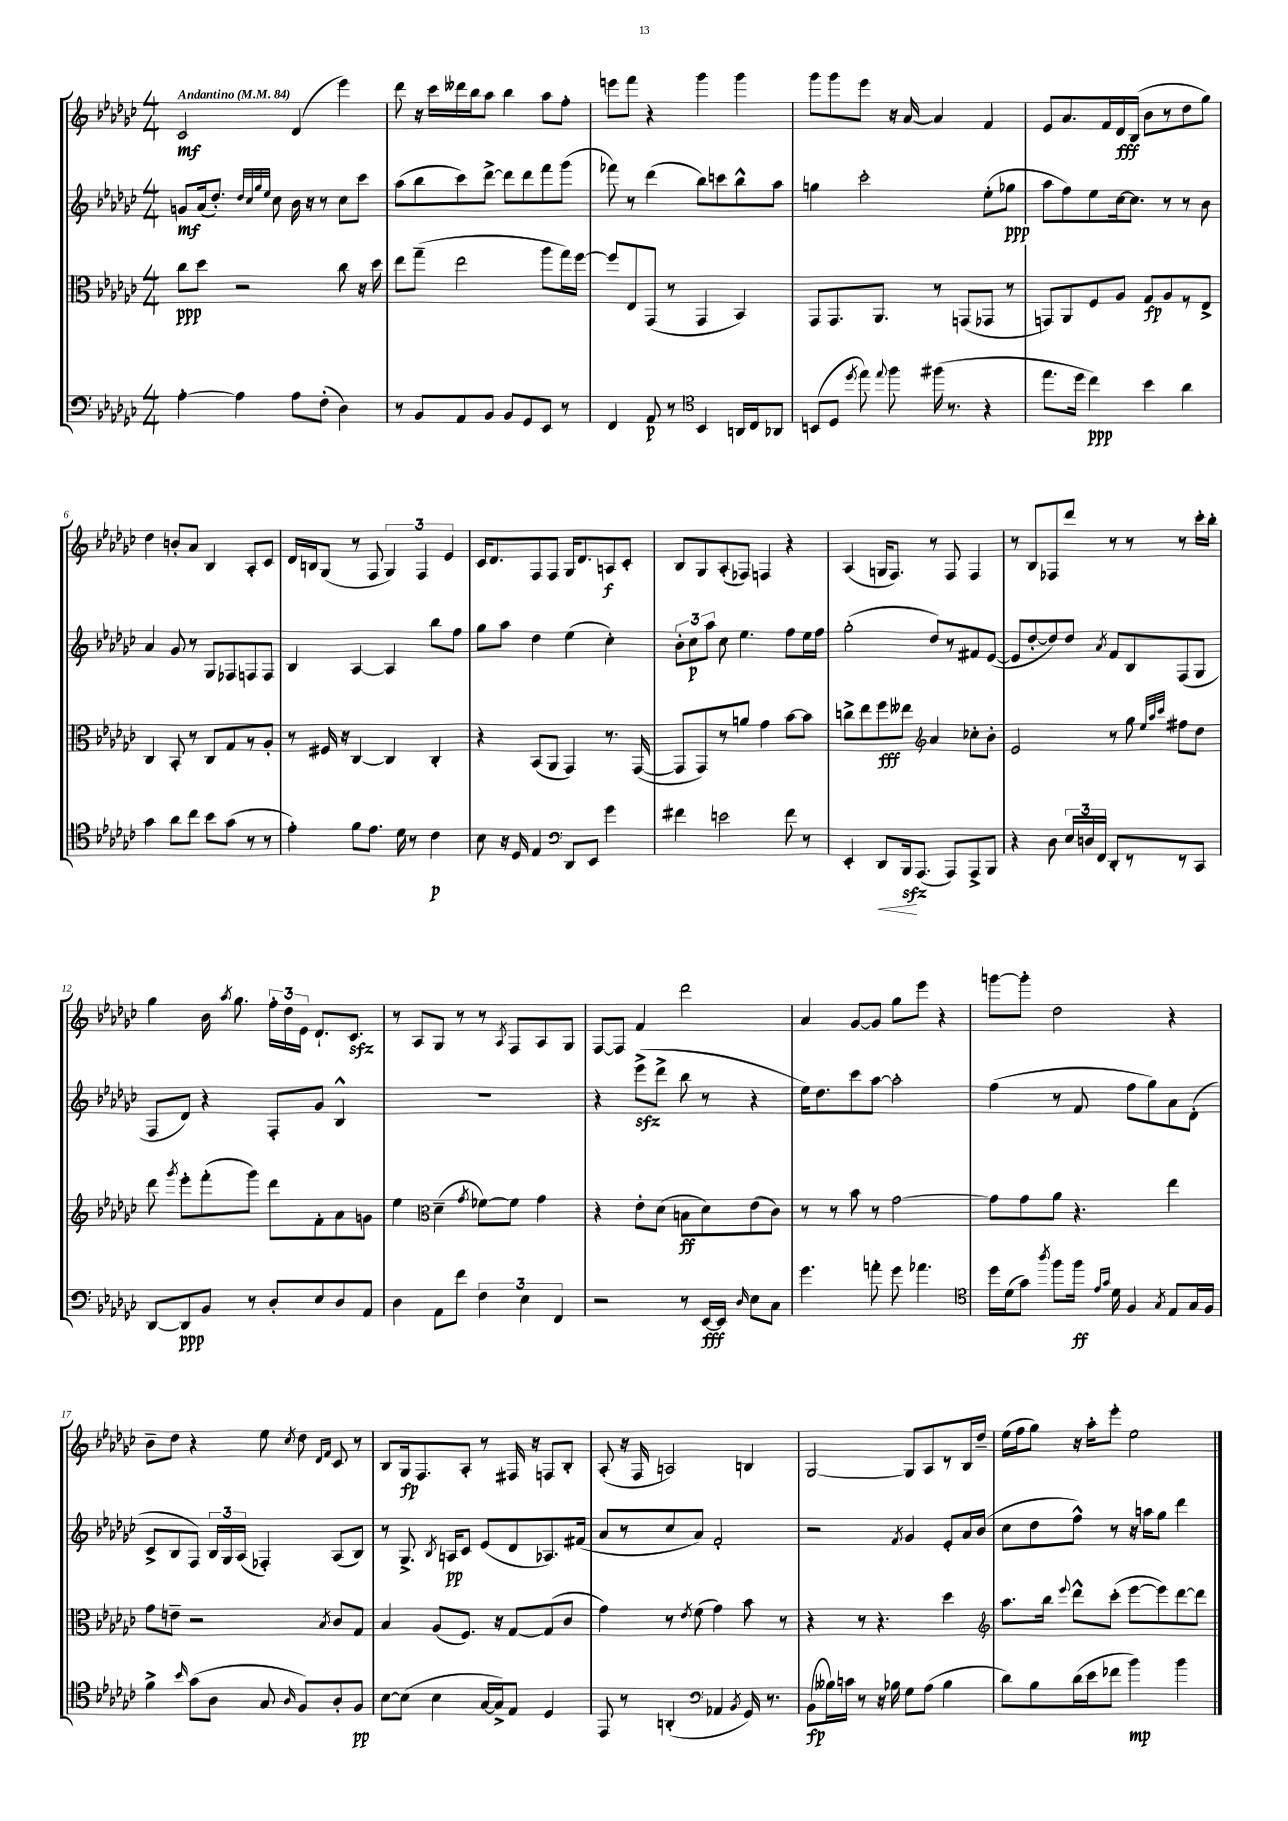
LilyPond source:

<<
\new StaffGroup <<
\new Staff = "s0" {
    \clef treble \key ges \major \numericTimeSignature \time 4/4 \tempo "Andantino" 4 = 84
    \autoBeamOff ces'2\mf des'4( ees'''4) |
    des'''8 r16 ces'''16[ deses'''16 bes''16 aes''8] bes''4 aes''8[ f''8]-. |
    e'''8[ f'''8] r4 ges'''4 ges'''4 |
    ges'''8[ ges'''8 ees'''8] r16 aes'16~ aes'4 f'4 |
    ees'8[ aes'8. f'16 des'16\fff bes16]( bes'8[ r8 des''8 ges''8]) |
    des''4 b'8[-. aes'8] bes4 aes8[-. ces'8] |
    des'16[ b16 ges8]( r8 f8 \tuplet 3/2 { ges4) f4 ees'4 } |
    ces'16[ des'8. f8 f8] ges16[ des'8. a8\f ces'8]-. |
    bes8[ ges8 aes8-.( fes8]) f4 r4 |
    aes4( g16[ f8.]) r8 f8 f4 |
    r8 bes8[ fes8 des'''8] r8 r8 r8 ces'''16[-. bes''16]-. |
    ges''4 bes'16 \acciaccatura { aes''8 } ges''8. \tuplet 3/2 { f''16[-. des''16 ees'16] } des'8.[-! ces'8.]\sfz |
    r8 aes8[ ges8] r8 r8 \acciaccatura { aes8 } f8[ aes8 ges8] |
    f8[~ f8] f'4 des'''2 |
    aes'4 ges'8[~ ges'8] ges''8[ ees'''8] r4 |
    g'''8[~ g'''8]-. des''2 r4 |
    bes'8[-- des''8] r4 ees''8 \acciaccatura { ces''8 } des''8 \grace { des'16[ f'16] } ces'8 r8 |
    bes8[ ges16\fp f8. aes8]-. r8 fis16 r16 f8[ bes8]-. |
    aes8-.( r16 f16 a2) b4 |
    ges2~ ges8[ aes8 r8 bes16 des''16]-- |
    ees''16[( f''16 ges''8]) r16 aes''16[-. ees'''8]-. ees''2 \bar "|." |
}
\new Staff = "s1" {
    \clef treble \key ges \major \numericTimeSignature \time 4/4
    \autoBeamOff g'8[\mf aes'16( des''8.]-.) \grace { des''32[ ces''32 ges''32 ees''32] } ces''8 bes'16 r16 r8 ces''8[ ces'''8] |
    aes''8[( bes''8 ces'''8) des'''8]~-> des'''8[ des'''8 f'''8 ges'''8]( |
    fes'''8) r8 des'''4( bes''8[) c'''8 bes''8-^ aes''8] |
    g''4 ces'''2-. ees''8[-.( ges''8]\ppp |
    aes''8[ f''8) ees''8 ces''16~ ces''8.] r8 r8 bes'8 |
    aes'4 ges'8 r8 ges8[ fes8 f8 f8] |
    bes4 aes4~ aes4 bes''8[ f''8] |
    ges''8[ aes''8] des''4 ees''4( ces''4-.) |
    \tuplet 3/2 { bes'8[-. ces''8\p aes''8] } ces''8 ees''4. f''8[ ees''16 f''16] |
    ges''2-.( des''8[) r8 fis'8 ees'8]~( |
    ees'8[ des''8~-. des''8) des''8] \acciaccatura { aes'8 } f'8[ bes8 f8( ges8] |
    f8[ des'8]) r4 f8[-. ges'8] bes4-^ |
    R1 |
    r4 ees'''8[->\sfz( des'''8]-> bes''8 r8 r4 |
    ees''16[) des''8. ces'''8 aes''8]~ aes''2-. |
    f''4( r8 f'8 f''8[ ges''8) aes'8 des'8]-.( |
    ces'8[-> bes8 f8]) \tuplet 3/2 { bes16[ ges16 aes16]( } fes4-.) aes8[( bes8]) |
    r8 ges8.-> \acciaccatura { bes8 } a16[\pp ces'8] ees'8[( des'8 aes8.) fis'16]( |
    aes'8[ r8 ces''8 aes'8]) f'2-. |
    r2 \acciaccatura { f'8 } ges'4 ees'8[-. aes'16 bes'16]( |
    ces''8[ des''8 f''8]-^) r8 r16 a''16[ ges''8] des'''4 \bar "|." |
}
\new Staff = "s2" {
    \clef alto \key ges \major \numericTimeSignature \time 4/4
    \autoBeamOff ces''8[\ppp des''8] r2 ces''8 r16 des''16 |
    ees''8[ ges''8]--( ees''2 aes''8[ ges''16) f''16]~ |
    f''8[ ees8 ges,8]( r8 ges,4 bes,4) |
    ges,8[ ges,8. aes,8.] r8 g,8[( ges,8] r8 |
    g,8[) aes,8 f8 aes8] ges8[\fp aes8 r8 ees8]-> |
    ces4 bes,8-. r8 ces8[ ges8 r8 aes8]-. |
    r8 fis16 r16 ces4~ ces4 ces4-. |
    r4 bes,8[( aes,8] ges,4) r8. ges,16~( |
    ges,8[ ges,8) r8 a'8] ges'4 bes'8[~ bes'8] |
    c''8[-> ees''8 f''8\fff eeses''8] \clef treble aes'4 ces''8[-. bes'8]-. |
    ees'2 r8 ges''8 \grace { ees''32[ aes''32 ces'''32] } fis''8[ des''8] |
    des'''8 \acciaccatura { ges'''8 } ees'''8[-. f'''8-.( ges'''8]) des'''8[ f'8-. aes'8 g'8] |
    ees''4 \clef alto des'4--( \acciaccatura { ges'8 } fes'8[~) fes'8] ges'4 |
    r4 ees'8[-. des'8]( b8[\ff des'8) ees'8( ces'8]) |
    r8 r8 bes'8 r8 ges'2~ |
    ges'8[ ges'8 aes'8] r4. ees''4 |
    ges'8[ e'8]-- r2 \acciaccatura { bes8 } ces'8[ ges8] |
    bes4 aes8[( f8.]) r16 ges8[~ ges8( ces'8] |
    ges'4) r8 \acciaccatura { ees'8 } f'8( ges'4) bes'8 r8 |
    r4 r8 r4. des''4 |
    \clef treble aes''8.[ bes''16] \appoggiatura { ees'''8 } des'''8[-^ ces'''8]-.( ees'''8[~ ees'''8) des'''8~ des'''8] \bar "|." |
}
\new Staff = "s3" {
    \clef bass \key ges \major \numericTimeSignature \time 4/4
    \autoBeamOff aes4~-. aes4 aes8[ f8]-.( des4) |
    r8 bes,8[ aes,8 bes,8] bes,8[ ges,8 ees,8] r8 |
    f,4 aes,8\p r8 \clef tenor bes,4 a,16[ ces16 aes,8] |
    b,8[( des8] \acciaccatura { des''8 } ees''8) \appoggiatura { ees''8 } f''8 fis''16( r8. r4 |
    ees''8.[ des''16] ces''4\ppp) bes'4 aes'4 |
    ges'4 aes'8[ ces''8] bes'8[ ges'8]( r8 r8 |
    ees'4-.) f'8[ ees'8.] des'16 r8 ces'4\p |
    bes8 r16 des16 ees4 \clef bass des,8[ ees,8] ges'4 |
    fis'4 e'2 fis'8 r8 |
    ees,4-. des,8[\< bes,,16\sfz\! aes,,8.]( aes,,8[) aes,,8-> bes,,8] |
    r4 des8 \tuplet 3/2 { ees16[ d16 f,16] } des,8[-. r8 r8 ces,8] |
    des,8[~ des,8\ppp bes,8] r8 des8[-. ees8 des8 aes,8] |
    des4 aes,8[ f'8] \tuplet 3/2 { f4 ees4 f,4 } |
    r2 r8 ees,16[~\fff ees,16] \grace { des16 } ees8[ ces8] |
    ges'4. a'8-. ges'8 aes'4. |
    \clef tenor des''16[ des'16( ges'8]) \acciaccatura { aes''8 } f''8[ f''16]\ff \grace { ees'16[ ges'16] } des'16 f4 \acciaccatura { ges8 } ees8[ ges16 f16] |
    f'4-> \grace { bes'16 } ges'8[( aes8] ges8 \grace { aes16 } f8[) aes8-. f8]\pp |
    bes8[~ bes8]( bes4 ges16[~ ges16->) ees8] des4 |
    ees,8 r8 a,4-.( \clef bass aes,4 \acciaccatura { bes,8 } ges,16) r8. |
    bes,8[\fp( beses16) c'16] r8 r16 bes16 ges8[ aes8]( bes4 |
    des'8[) bes8 des'16( ees'16 fes'8] bes'4\mp) bes'4 \bar "|." |
}
>>
>>
